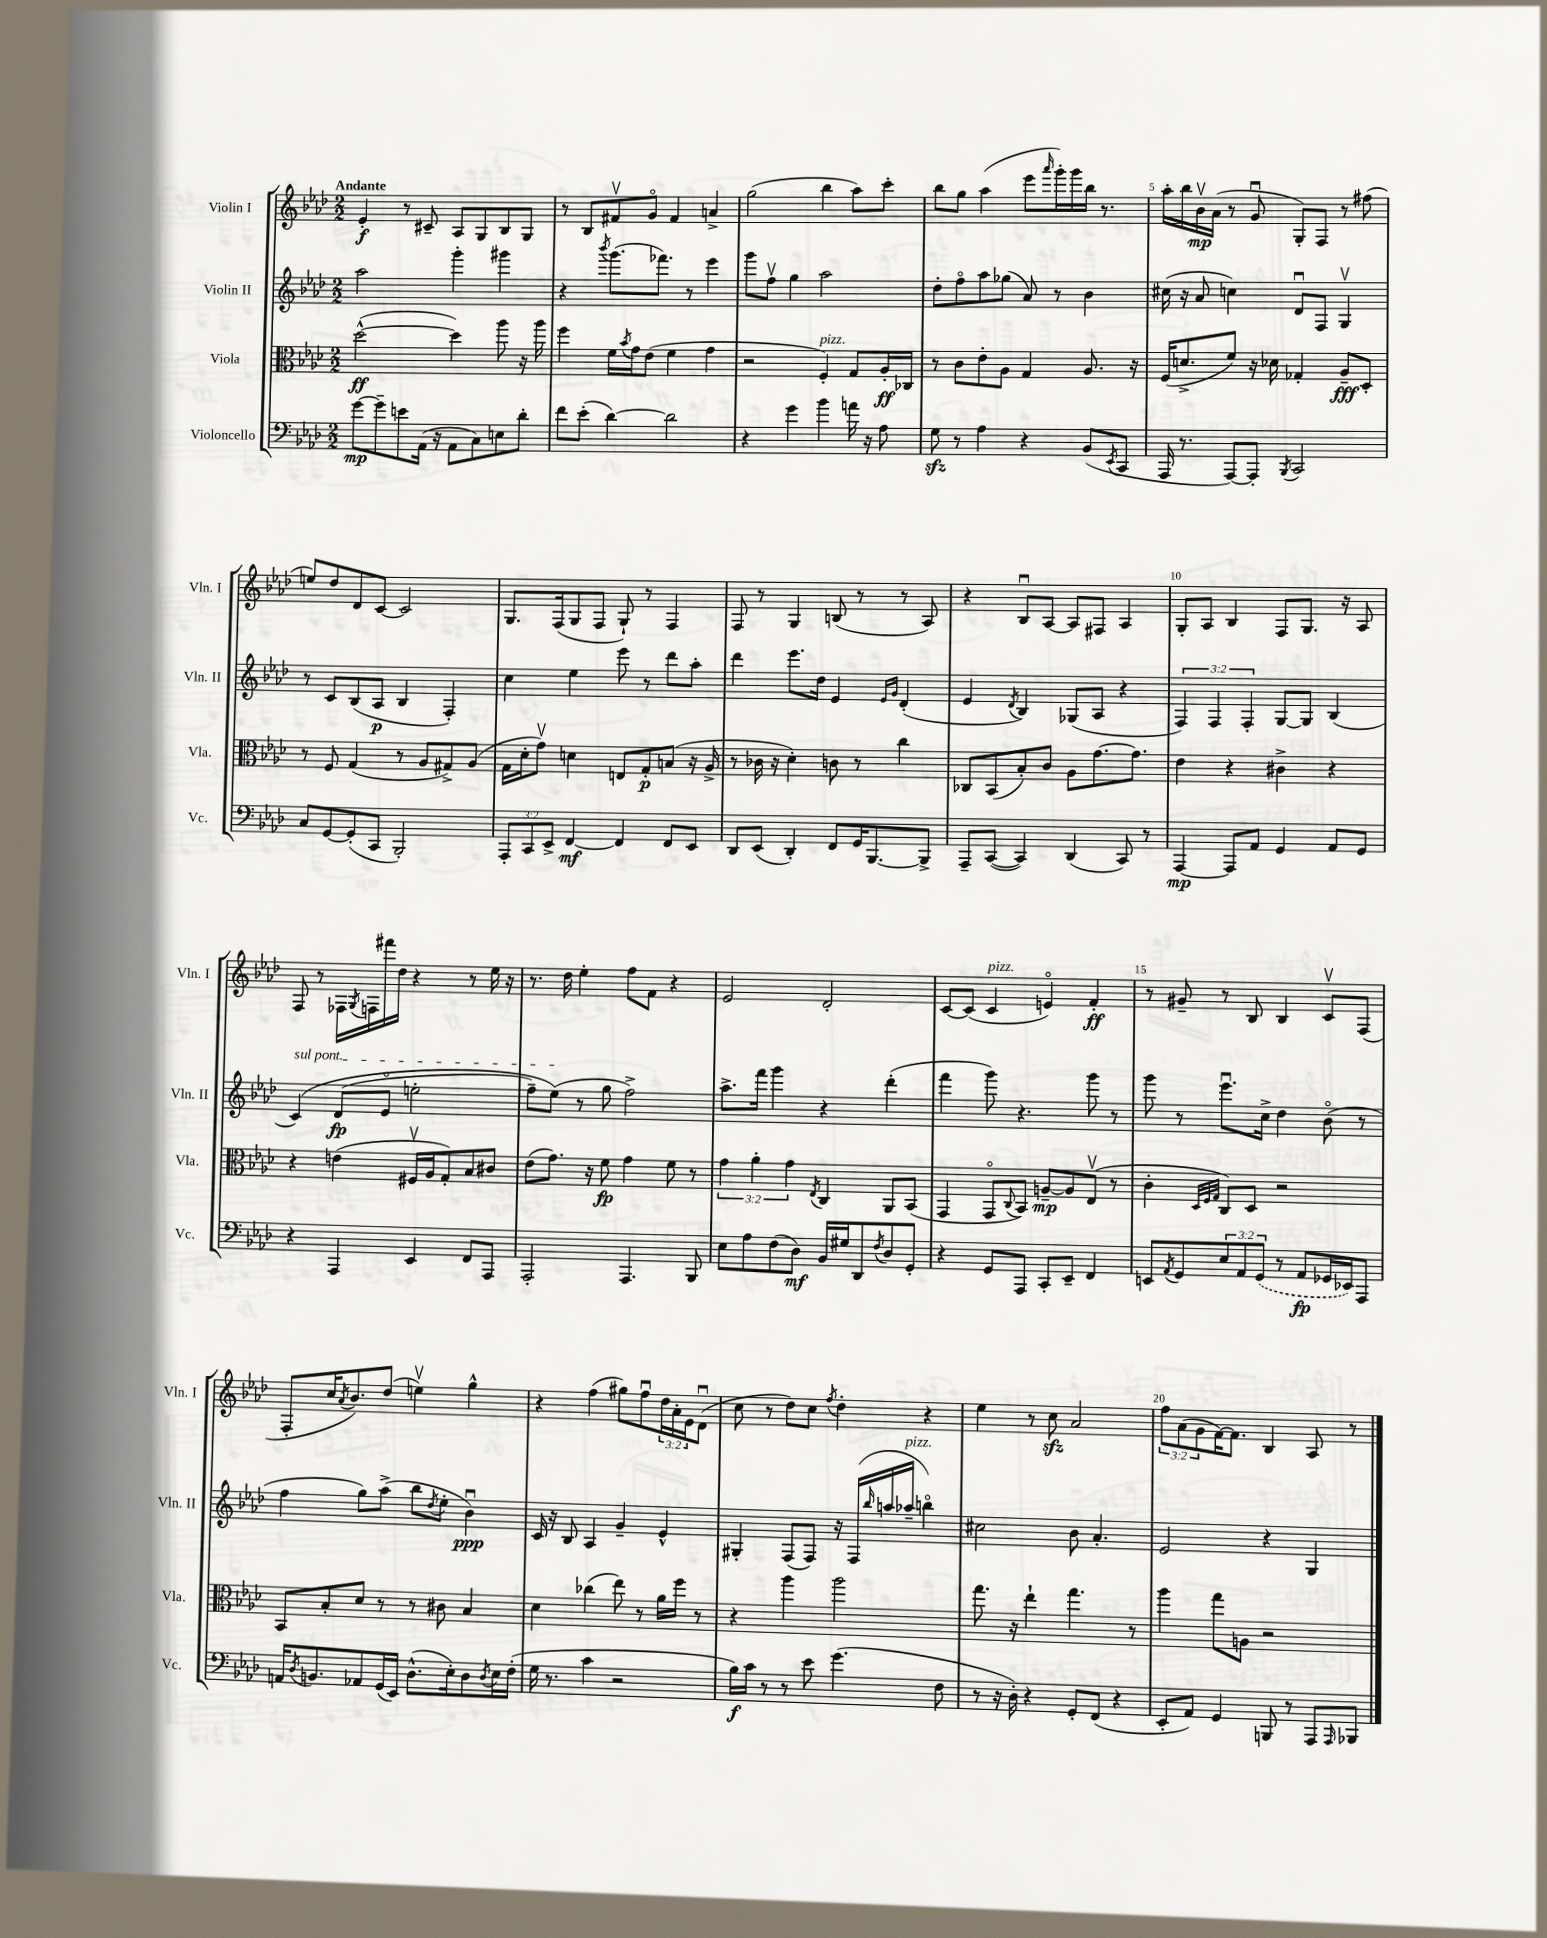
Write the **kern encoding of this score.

**kern	**dynam	**kern	**dynam	**kern	**dynam	**kern	**dynam
*part4	*part4	*part3	*part3	*part2	*part2	*part1	*part1
*staff4	*staff4	*staff3	*staff3	*staff2	*staff2	*staff1	*staff1
*I"Violoncello	*	*I"Viola	*	*I"Violin II	*	*I"Violin I	*
*I'Vc.	*	*I'Vla.	*	*I'Vln. II	*	*I'Vln. I	*
*clefF4	*	*clefC3	*	*clefG2	*	*clefG2	*
*k[b-e-a-d-]	*	*k[b-e-a-d-]	*	*k[b-e-a-d-]	*	*k[b-e-a-d-]	*
*M2/2	*	*M2/2	*	*M2/2	*	*M2/2	*
=1	=1	=1	=1	=1	=1	=1	=1
!	!	!	!	!	!	!LO:TX:a:B:t=Andante	!
[8g\L	mp	([2dd-^^\	ff	2aa-\	.	4e-'/	f
8g~\]	.	.	.	.	.	.	.
8en\	.	.	.	.	.	8r	.
(16AA-\Jk	.	.	.	.	.	8c#X~/	.
16r	.	.	.	.	.	.	.
8AA-\L	.	4dd-\])	.	4ggg'\	.	8A-/L	.
8C\)	.	.	.	.	.	8G/	.
8En\	.	8aa-\	.	4ggg#X\	.	8B-/	.
8d-'\J	.	16r	.	.	.	8G/J	.
.	.	16aa-\	.	.	.	.	.
=2	=2	=2	=2	=2	=2	=2	=2
8f\L	.	4ff\	.	4r	.	8r	.
(8e-'\J	.	.	.	.	.	8B-/L	.
.	.	.	.	8qbbb-/	.	.	.
[4d-\)	.	16f\LL	.	(8.ggg\L	.	8f#Xv/	.
.	.	8qb-/	.	.	.	.	.
.	.	16g\J	.	.	.	.	.
.	.	(8e-\J	.	.	.	8g/J	.
.	.	.	.	8.fff-X\J)	.	.	.
2d-\]	.	4f\	.	.	.	4f#/	.
.	.	.	.	8r	.	.	.
.	.	4g\	.	4eee-\	.	4an^/	.
=3	=3	=3	=3	=3	=3	=3	=3
4r	.	2r	.	8ggg\L	.	(2gg\	.
.	.	.	.	8ffv\J	.	.	.
4g\	.	.	.	4gg\	.	.	.
!	!	!LO:TX:a:i:t=pizz.	!	!	!	!	!
4b-\	.	4F'/)	.	2aa-\	.	4bb-\	.
16an\	.	8G/L	.	.	.	8aa-\L)	.
16r	.	.	.	.	.	.	.
8A-\	.	16A-'/L	ff	.	.	8ccc'\J	.
.	.	16C-X/JJ	.	.	.	.	.
=4	=4	=4	=4	=4	=4	=4	=4
8Gzz\	.	8r	.	8dd-'\L	.	8bb-\L	.
8r	.	8c\L	.	8ff\	.	8gg\J	.
4A-\	.	8e-'\	.	8aa-\	.	(4aa-\	.
.	.	8A-\J	.	(8gg-X\J	.	.	.
4r	.	4G/	.	8a-/)	.	8eee-\L	.
.	.	.	.	.	.	16qqaaa-/	.
.	.	.	.	8r	.	16ggg'\L)	.
.	.	.	.	.	.	16ggg\	.
(8BB-/L	.	8.A-/	.	4b-\	.	16bb-\JJ	.
.	.	.	.	.	.	8.r	.
8qEE-/	.	.	.	.	.	.	.
8CC/J	.	.	.	.	.	.	.
.	.	16r	.	.	.	.	.
=5	=5	=5	=5	=5	=5	=5	=5
16AAA-/	.	(16F/KL	.	(16cc#X\	.	16aa-'\LL	.
8.r	.	8.dn^/	.	16r	.	16bb-\	.
.	.	.	.	8a-/	.	16b-v\	mp
.	.	.	.	.	.	(16a-\JJ	.
[8AAA-/L)	.	8f/J)	.	4ccn\)	.	8r	.
8AAA-'/J]	.	16r	.	.	.	8gu/	.
.	.	16d-X\	.	.	.	.	.
8qBBB-/	.	.	.	.	.	.	.
2CC/	.	4G-X'/	.	8d-u/L	.	8G'/L)	.
.	.	.	.	8F/J	.	8F/J	.
.	.	8A-~/L	fff	4Gv/	.	8r	.
.	.	8D-'/J	.	.	.	(8ff#X\	.
!!LO:LB:g=z
=6	=6	=6	=6	=6	=6	=6	=6
8C/L	.	8r	.	8r	.	8een/L)	.
[8GG/	.	8F/	.	8c/L	.	8dd-/	.
(8GG'/]	.	(4G/	.	(8B-/	.	8d-/	.
8CC/J	.	.	.	8A-/J	p	[8c/J	.
2BBB-'/)	.	8r	.	4B-/	.	2c/]	.
.	.	8A-/L	.	.	.	.	.
.	.	8G#X^/)	.	4F'/)	.	.	.
.	.	(8A-/J	.	.	.	.	.
=7	=7	=7	=7	=7	=7	=7	=7
12AAA-'/L	.	16G\LL	.	4cc\	.	8.G/L	.
.	.	16d-'\J	.	.	.	.	.
12CC/	.	.	.	.	.	.	.
.	.	8gv\J)	.	.	.	.	.
12EE-^/J	.	.	.	.	.	.	.
.	.	.	.	.	.	(16F/k	.
[4FF/	mf	4dn\	.	4ee-\	.	8G/	.
.	.	.	.	.	.	8F/J	.
4FF/]	.	8En/L	.	8eee-\	.	8G`/)	.
.	.	8G'/	p	8r	.	8r	.
8FF/L	.	(8Bn/J	.	8ddd-\L	.	4F/	.
8EE-/J	.	16r	.	8aa-'\J	.	.	.
.	.	16A-^/	.	.	.	.	.
=8	=8	=8	=8	=8	=8	=8	=8
8DD-/L	.	8r	.	4ddd-\	.	8F/	.
(8EE-/J	.	16c-X\	.	.	.	8r	.
.	.	16r	.	.	.	.	.
4DD-'/)	.	4d-'\)	.	8.eee-\L	.	4G/	.
.	.	.	.	16dd-\Jk	.	.	.
8FF/L	.	8cn\	.	4e-/	.	(8Bn/	.
16GG/K	.	8r	.	.	.	8r	.
[8.BBB-/	.	.	.	.	.	.	.
.	.	.	.	16qqe-/LL	.	.	.
.	.	.	.	16qqg/JJ	.	.	.
.	.	4cc\	.	(4d-'/	.	8r	.
8BBB-^/J]	.	.	.	.	.	8A-/)	.
=9	=9	=9	=9	=9	=9	=9	=9
8AAA-~/L	.	8C-X/L	.	4e-/	.	4r	.
([8CC/J	.	(8BB-/	.	.	.	.	.
.	.	.	.	8qd-/	.	.	.
4CC/])	.	8B-'/)	.	4B-/)	.	8B-u/L	.
.	.	8c/J	.	.	.	[8A-/J	.
(4DD-/	.	8A-\L	.	(8G-X/L	.	8A-/L]	.
.	.	[8.g\	.	8A-/J	.	8F#X/J	.
8CC/)	.	.	.	4r	.	4A-/	.
.	.	8.g\J]	.	.	.	.	.
8r	.	.	.	.	.	.	.
=10	=10	=10	=10	=10	=10	=10	=10
[4AAA-/	mp	4e-\	.	6F/)	.	8G'/L	.
.	.	.	.	.	.	8A-/J	.
.	.	.	.	6F/	.	.	.
8AAA-/L]	.	4r	.	.	.	4B-/	.
.	.	.	.	6F'/	.	.	.
8AA-/J	.	.	.	.	.	.	.
4GG/	.	4c#X^\	.	[8G/L	.	8F/L	.
.	.	.	.	8G/J]	.	8.G/J	.
8AA-/L	.	4r	.	(4B-/	.	.	.
.	.	.	.	.	.	16r	.
8GG/J	.	.	.	.	.	8A-/	.
!!LO:LB:g=z
=11	=11	=11	=11	=11	=11	=11	=11
!	!	!	!	!LO:TX:a:i:t=sul pont.	!	!	!
4r	.	4r	.	(4c/)	.	8F/	.
.	.	.	.	.	.	8r	.
4AAA-/	.	(4en\	.	(8d-/L	fp	16F-X\LL	.
.	.	.	.	.	.	8qG/	.
.	.	.	.	.	.	16Fn\	.
.	.	.	.	8e-/J	.	16fff#X\	.
.	.	.	.	.	.	16dd-\JJ	.
4EE-/	.	16F#Xv/LL	.	2een'\	.	4r	.
.	.	16A-/J	.	.	.	.	.
.	.	8G'/)	.	.	.	.	.
8FF/L	.	8B-/	.	.	.	8r	.
8AAA-/J	.	8c#X/J	.	.	.	16ee-\	.
.	.	.	.	.	.	16r	.
=12	=12	=12	=12	=12	=12	=12	=12
2AAA-'/	.	(8e-\L	.	8ff~\L)	.	8.r	.
.	.	8.g\J)	.	(8ee-\J)	.	.	.
.	.	.	.	.	.	16dd-\	.
.	.	.	.	8r	.	4ee-'\	.
.	.	16r	.	.	.	.	.
.	.	8f\	fp	8gg\	.	.	.
4.AAA-/	.	4g\	.	2ff^\)	.	8ff\L	.
.	.	.	.	.	.	8f\J	.
.	.	8f\	.	.	.	4r	.
8BBB-/	.	8r	.	.	.	.	.
=13	=13	=13	=13	=13	=13	=13	=13
8E-\L	.	6g\	.	8.aa-^\L	.	2e-/	.
8A-\	.	.	.	.	.	.	.
.	.	6a-'\	.	.	.	.	.
.	.	.	.	16fff\Jk	.	.	.
(8F\	.	.	.	4ggg\	.	.	.
.	.	6g\	.	.	.	.	.
8D-\J)	mf	.	.	.	.	.	.
.	.	8qE-/	.	.	.	.	.
16BB-/LL	.	4C/	.	4r	.	2d-'/	.
16G#X/J	.	.	.	.	.	.	.
8DD-/	.	.	.	.	.	.	.
8qF/	.	.	.	.	.	.	.
8D-/	.	8AA-/L	.	(4ddd-'\	.	.	.
8GG'/J	.	(8BB-/J	.	.	.	.	.
=14	=14	=14	=14	=14	=14	=14	=14
4r	.	4GG/	.	4fff\	.	[8c/L	.
.	.	.	.	.	.	(8c/J]	.
!	!	!	!	!	!	!LO:TX:a:i:t=pizz.	!
8GG/L	.	8GG/L	.	8ggg\)	.	4c/	.
.	.	8qqC/	.	.	.	.	.
8AAA-/J	.	8BB-/J)	.	4.r	.	.	.
8CC'/L	.	[8An~/L	mp	.	.	4en/)	.
8EE-~/J	.	8A/]	.	.	.	.	.
4FF/	.	(8E-v/J	.	8ggg\	.	4f'/	ff
.	.	8r	.	8r	.	.	.
=15	=15	=15	=15	=15	=15	=15	=15
8EEn/L	.	4c'\	.	8ggg\	.	8r	.
8qAA-/	.	.	.	.	.	.	.
8GG/	.	.	.	8r	.	8g#X~/	.
.	.	32qqD-/LLL	.	.	.	.	.
.	.	32qqF/	.	.	.	.	.
.	.	32qqG/JJJ	.	.	.	.	.
12E-/	.	8C/L)	.	8.eee-u\L	.	8r	.
12AA-/	.	.	.	.	.	.	.
.	.	8D-/J	.	.	.	8B-/	.
(12GG/J	.	.	.	.	.	.	.
.	.	.	.	16cc^\Jk	.	.	.
8r	.	2r	.	4dd-\	.	4B-/	.
8AA-/L	fp	.	.	.	.	.	.
16GG-X/L	.	.	.	(8b-\	.	8cv/L	.
16EE-X/J)	.	.	.	.	.	.	.
8AAA-/J	.	.	.	8r	.	(8F/J	.
!!LO:LB:g=z
=16	=16	=16	=16	=16	=16	=16	=16
16AAn/KL	.	8BB-/L	.	4ff\	.	8F'/L	.
8qD-/	.	.	.	.	.	.	.
8.BBn/	.	.	.	.	.	.	.
.	.	8B-'/	.	.	.	16cc/K	.
.	.	.	.	.	.	8qa-/	.
.	.	.	.	.	.	8.b-/)	.
8AA-X/	.	8d-/J	.	8gg\L)	.	.	.
(16GG/L	.	8r	.	(8aa-^\J	.	(8dd-/J	.
16EE-/JJ)	.	.	.	.	.	.	.
(8.D-^^\L	.	8r	.	8bb-\L	.	4eenv\)	.
.	.	.	.	8qdd-/	.	.	.
.	.	8c#X\	.	8ee-'\J	.	.	.
16E-'\k)	.	.	.	.	.	.	.
8D-\	.	4B-/	.	4b-u\)	ppp	4gg^^\	.
8qD-/	.	.	.	.	.	.	.
16E-\L	.	.	.	.	.	.	.
(16F'\JJ	.	.	.	.	.	.	.
=17	=17	=17	=17	=17	=17	=17	=17
16G\	.	4d-\	.	16c/	.	4r	.
8.r	.	.	.	16r	.	.	.
.	.	.	.	8B-/	.	.	.
4c\	.	(4cc-X\	.	4A-/	.	(4ff\	.
2r	.	8ee-\)	.	4g~/	.	8gg#X\L)	.
.	.	8r	.	.	.	8ffu\	.
.	.	16a-\LL	.	4e-^^/	.	24dd-\L	.
.	.	.	.	.	.	24a-'\	.
.	.	16ff\JJ	.	.	.	.	.
.	.	.	.	.	.	24e-\J	.
.	.	8r	.	.	.	(8d-u\J	.
=18	=18	=18	=18	=18	=18	=18	=18
16B-\LL)	f	4r	.	4G#X'/	.	8cc\	.
16c\JJ	.	.	.	.	.	.	.
8r	.	.	.	.	.	8r	.
8r	.	4aa-\	.	(8F/L	.	8dd-\L)	.
8e-\	.	.	.	8F/J)	.	8cc\J	.
.	.	.	.	.	.	8qff/	.
(4.g\	.	2aa-\	.	16r	.	4dd-'\	.
.	.	.	.	(16F/LL	.	.	.
.	.	.	.	16qqbb-/	.	.	.
.	.	.	.	16aan/	.	.	.
!	!	!	!	!LO:TX:a:i:t=pizz.	!	!	!
.	.	.	.	16aa-X~/JJ	.	.	.
.	.	.	.	4bbn\)	.	4r	.
8F\	.	.	.	.	.	.	.
=19	=19	=19	=19	=19	=19	=19	=19
8r	.	8.gg\	.	2cc#X\	.	4ee-\	.
16r	.	.	.	.	.	.	.
16D-'\)	.	16r	.	.	.	.	.
4r	.	4ee-`\	.	.	.	8r	.
.	.	.	.	.	.	8cczz\	.
8GG'/L	.	4.gg\	.	8b-\	.	2a-/	.
(8FF/J	.	.	.	4.a-'/	.	.	.
4r	.	.	.	.	.	.	.
.	.	8r	.	.	.	.	.
=20	=20	=20	=20	=20	=20	=20	=20
8EE-'/L	.	4aa-\	.	2e-/	.	12ff\L	.
.	.	.	.	.	.	(12a-\	.
8AA-/J)	.	.	.	.	.	.	.
.	.	.	.	.	.	12g\	.
4GG/	.	8gg\L	.	.	.	[16f\K)	.
.	.	.	.	.	.	8.f\J]	.
.	.	8An\J	.	.	.	.	.
8BBBn/	.	2r	.	4r	.	4B-/	.
8r	.	.	.	.	.	.	.
8AAA-/L	.	.	.	4G/	.	8A-/	.
16qqAAA-/	.	.	.	.	.	.	.
8BBB-X/J	.	.	.	.	.	8r	.
==	==	==	==	==	==	==	==
*-	*-	*-	*-	*-	*-	*-	*-
